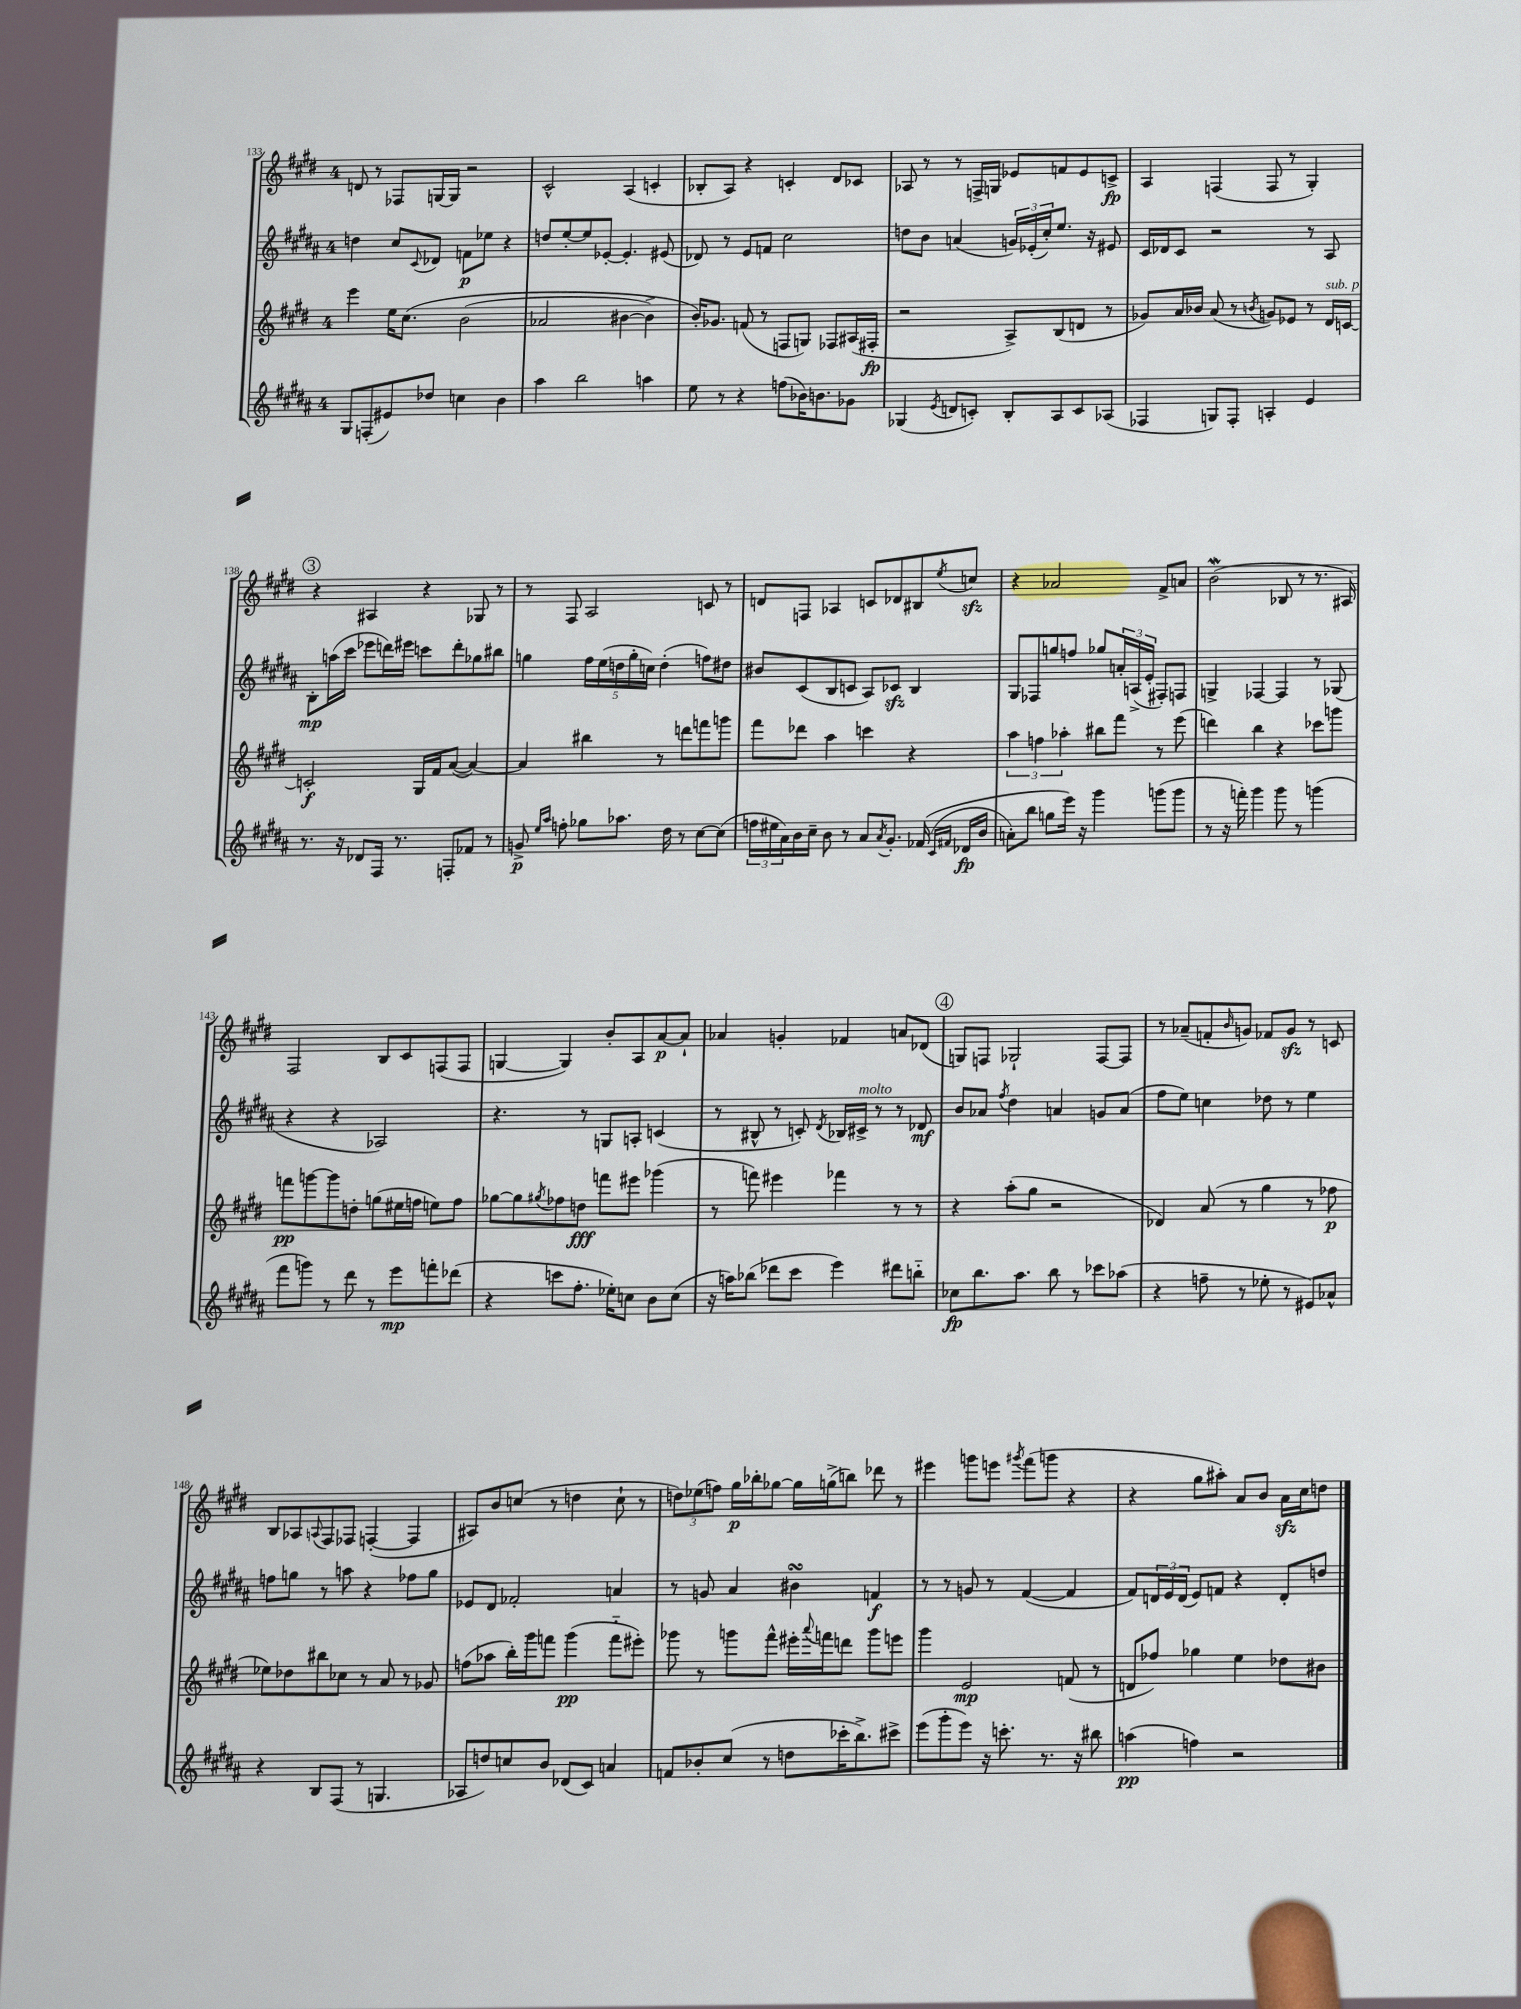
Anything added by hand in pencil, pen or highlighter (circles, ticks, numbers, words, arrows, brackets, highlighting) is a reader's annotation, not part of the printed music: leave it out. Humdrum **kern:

**kern	**kern	**kern	**kern
*staff4	*staff3	*staff2	*staff1
*clefG2	*clefG2	*clefG2	*clefG2
*k[f#c#g#d#a#]	*k[f#c#g#d#]	*k[f#c#g#d#a#]	*k[f#c#g#d#]
*M4/4	*M4/4	*M4/4	*M4/4
8G#	4eee	4dd	8d
(8F'	.	.	8r
8e#)	16ee	8cc#	8F-
.	&(8.cc#	.	.
.	.	8qqc#	.
8dd-	.	8d-	[16G
.	.	.	16G]
4cc	(2b	8f	2r
.	.	8ee-	.
4b	.	4r	.
=	=	=	=
4aa#	2a-	8dd	2c#^^
.	.	[8ee'	.
2bb	.	8ee]	.
.	.	[8e-'	.
.	[4b#	4.e-']	(4A
4aa	4b#^])	.	4c'
.	.	(8e#	.
=	=	=	=
8ee	16b'&)	8d-)	8B-'
.	8.g-	.	.
8r	.	8r	8A)
4r	(8f	8e	4r
.	8r	8f	.
(8ff	8F	2cc#	4c'
16b-)	8G)	.	.
8.b	.	.	.
.	8F-	.	8d#
8g-	(16A#	.	8c-
.	16F#'	.	.
=	=	=	=
(4G-	2r	8dd	8A-
.	.	8b	8r
8qe	.	.	.
8d	.	(4a	8r
8c')	.	.	16F^
.	.	.	16G
8B'	8A^)	24g)	8e-
.	.	(24e-'	.
.	.	24cc#')	.
8A#	(8B	8.ee	8f
8c	8d	.	8e-
.	.	16r	.
(8A-	8r	8e#	8c^
=	=	=	=
4F-	8g-)	16c#	4A
.	.	16d-	.
.	16a	8c#	.
.	16b-	.	.
8G)	(8a	2r	(4F
8F-'	8r	.	.
.	8qb	.	.
4A'	8g)	.	8F
.	8e-	.	8r
4e	8r	8r	4G#')
.	16d#	8A#	.
.	[16c	.	.
=	=	=	=
8.r	2c']	8B'	4r
.	.	(16aa	.
16r	.	16ccc#	.
8d-	.	8eee-	4A#
16F#	.	16ddd)	.
8.r	.	16eee#	.
.	16G#	8ccc	4r
.	16f#	.	.
8F'	([8a	8ddd'	.
8f-	4a_)	8gg-	8G-
8r	.	8bb#	8r
=	=	=	=
8g^	4a]	4gg	8r
16qqee	.	.	.
16qqaa#	.	.	.
8ff'	.	.	8F#
8gg-	4bb#	20ff#	2A
.	.	(20ee	.
.	.	20dd	.
8.aa-	.	.	.
.	.	20gg'	.
.	.	20cc)	.
.	8r	(4dd'	.
16dd#	.	.	.
8r	8ddd	.	.
[8cc#	8fff	8ff)	8c
(8cc#]	8ggg	8dd#	8r
=	=	=	=
24ff	8fff#	8b#	8d
24ee#	.	.	.
24a#)	.	.	.
16b	8ddd-	(8c#	8F
16cc#~	.	.	.
8b	4aa	8B	4A-
8r	.	8c	.
8a#	4ccc	8A#)	8c
8qa#	.	.	.
8.g#'	.	8c-	8d-
.	4r	4B	8B#
&((16f-	.	.	.
16qqc#	.	.	.
16qqf#	.	.	8qee
16d-	.	.	8cc
16b	.	.	.
=	=	=	=
8a')	6aa	8G#	4r
8bb	.	8F-	.
.	6ff	.	.
8gg	.	8gg	2a-
.	6aa-'	.	.
16eee&)	.	8ff	.
16r	.	.	.
4ggg#	8bb#	8gg-	.
.	8fff#	24a'	.
.	.	(24A^	.
.	.	24e'	.
(8ggg	8r	8F#')	8f#^
8ggg	(8eee	8F	8a
=	=	=	=
8r	4ddd)	4G^	(2b
16r	.	.	.
16fff')	.	.	.
4ggg#	4bb	[4F-	.
8ggg#	4r	4F-]	8B-
8r	.	.	8r
(4ggg	8ccc-	8r	8.r
.	8ggg	(8G-	.
.	.	.	16A#)
=	=	=	=
8fff#	8fff	4r	2F#
8ggg)	[8ggg	.	.
8r	8ggg]	4r	.
8ddd#	8dd'	.	.
8r	(8gg	2A-)	8B
8eee	16ee#	.	8c#
.	16ff	.	.
8fff'	8ee)	.	(8F
(8ddd-	8ff	.	8F
=	=	=	=
4r	[8gg-	4.r	[4G
.	8gg-]	.	.
.	8qgg#	.	.
8ccc	8ff-	.	4G])
8.ff#'	8dd	8r	.
.	8fff	8G	8b'
16ee-')	.	.	.
8cc	8eee#	8A'	8A
8b	(4ggg-	(4c	[8a
(8cc	.	.	8a`]
=	=	=	=
16r	8r	8r	4a-
16aa)	.	.	.
(8bb-	8fff)	8B#^^	.
8ddd-	4eee#	8r	4g'
8ccc#	.	8c')	.
.	.	8qd#	.
4eee)	4fff-	16B-	4f-
.	.	16c#^	.
.	.	8r	.
8ddd#	8r	8r	8a
8bb'~	8r	8d-	(8d-
=	=	=	=
8cc-	4r	8b	8G)
8.bb	.	8a-	8F
.	.	8qff#	.
.	(8aa'	4dd#	2G-`
8.aa#	.	.	.
.	8gg#	.	.
8bb	2r	4a	.
8r	.	.	.
8ccc-	.	8g	[8F
(8aa-	.	(8a	8F]
=	=	=	=
4r	4d-)	8ff#	8r
.	.	8ee)	(8a-~
8ff~	(8a	4cc	8f'
.	.	.	16qqb
8r	8r	.	8g)
8ee-'	4gg#	8dd-	8f-
8r	.	8r	8g
8e#)	8r	4ee	8r
8a-^^	8ff-	.	8c
=	=	=	=
4r	8ee-)	8ff	8B
.	8dd-	8gg	8A-
.	.	.	8qqA
8B	8bb#	8r	8F#
(8F#	8cc-	8aa	8F-
8r	8r	4r	([4F'
4.G	8a	.	.
.	8r	8ff-	4F]
.	8g-	8gg	.
=	=	=	=
8A-	(8ff	8e-	8A#)
8dd)	8aa-	8d#	8b
8cc	16bb')	2f-'	(8cc
.	16ggg#	.	.
8b	8fff	.	8r
(8d-	(4ggg#	.	4dd
8c#)	.	.	.
4a	8fff'~	4a	8cc`
.	8eee#')	.	8r
=	=	=	=
8f	8ggg-	8r	12dd)
.	.	.	(12ee-
8b-'	8r	8g	.
.	.	.	12ff)
(8cc#	8ggg	4a#	16gg#
.	.	.	16bb-'
8r	8fff#^^	.	[8gg-
8dd	16eee#'	4b#	16gg-]
.	8qqaaa	.	.
.	16fff	.	(16gg^
16ccc-'	8ddd	.	8bb)
8.bb^)	.	.	.
.	8ggg	4f	8ddd-
8ccc#^	8eee	.	8r
=	=	=	=
(8eee	4ggg#	8r	4eee#
8ggg#'	.	8r	.
8eee)	2e	8g	8ggg
16r	.	8r	8eee
8.ccc'	.	.	.
.	.	.	8qggg#
.	.	([4f#	(8fff#
8.r	.	.	8ggg
.	(8f	4f#]	4r
16r	.	.	.
8bb#	8r	.	.
=	=	=	=
(4aa	8d	8f#)	4r
.	8ff-)	24d	.
.	.	24e	.
.	.	(24d	.
4ff)	4gg-	8e)	8gg#
.	.	8f	8aa#')
2r	4ee	4r	8a
.	.	.	8b
.	8dd-	8d'	16a
.	.	.	16cc#
.	8b#	8dd	8dd
==	==	==	==
*-	*-	*-	*-
